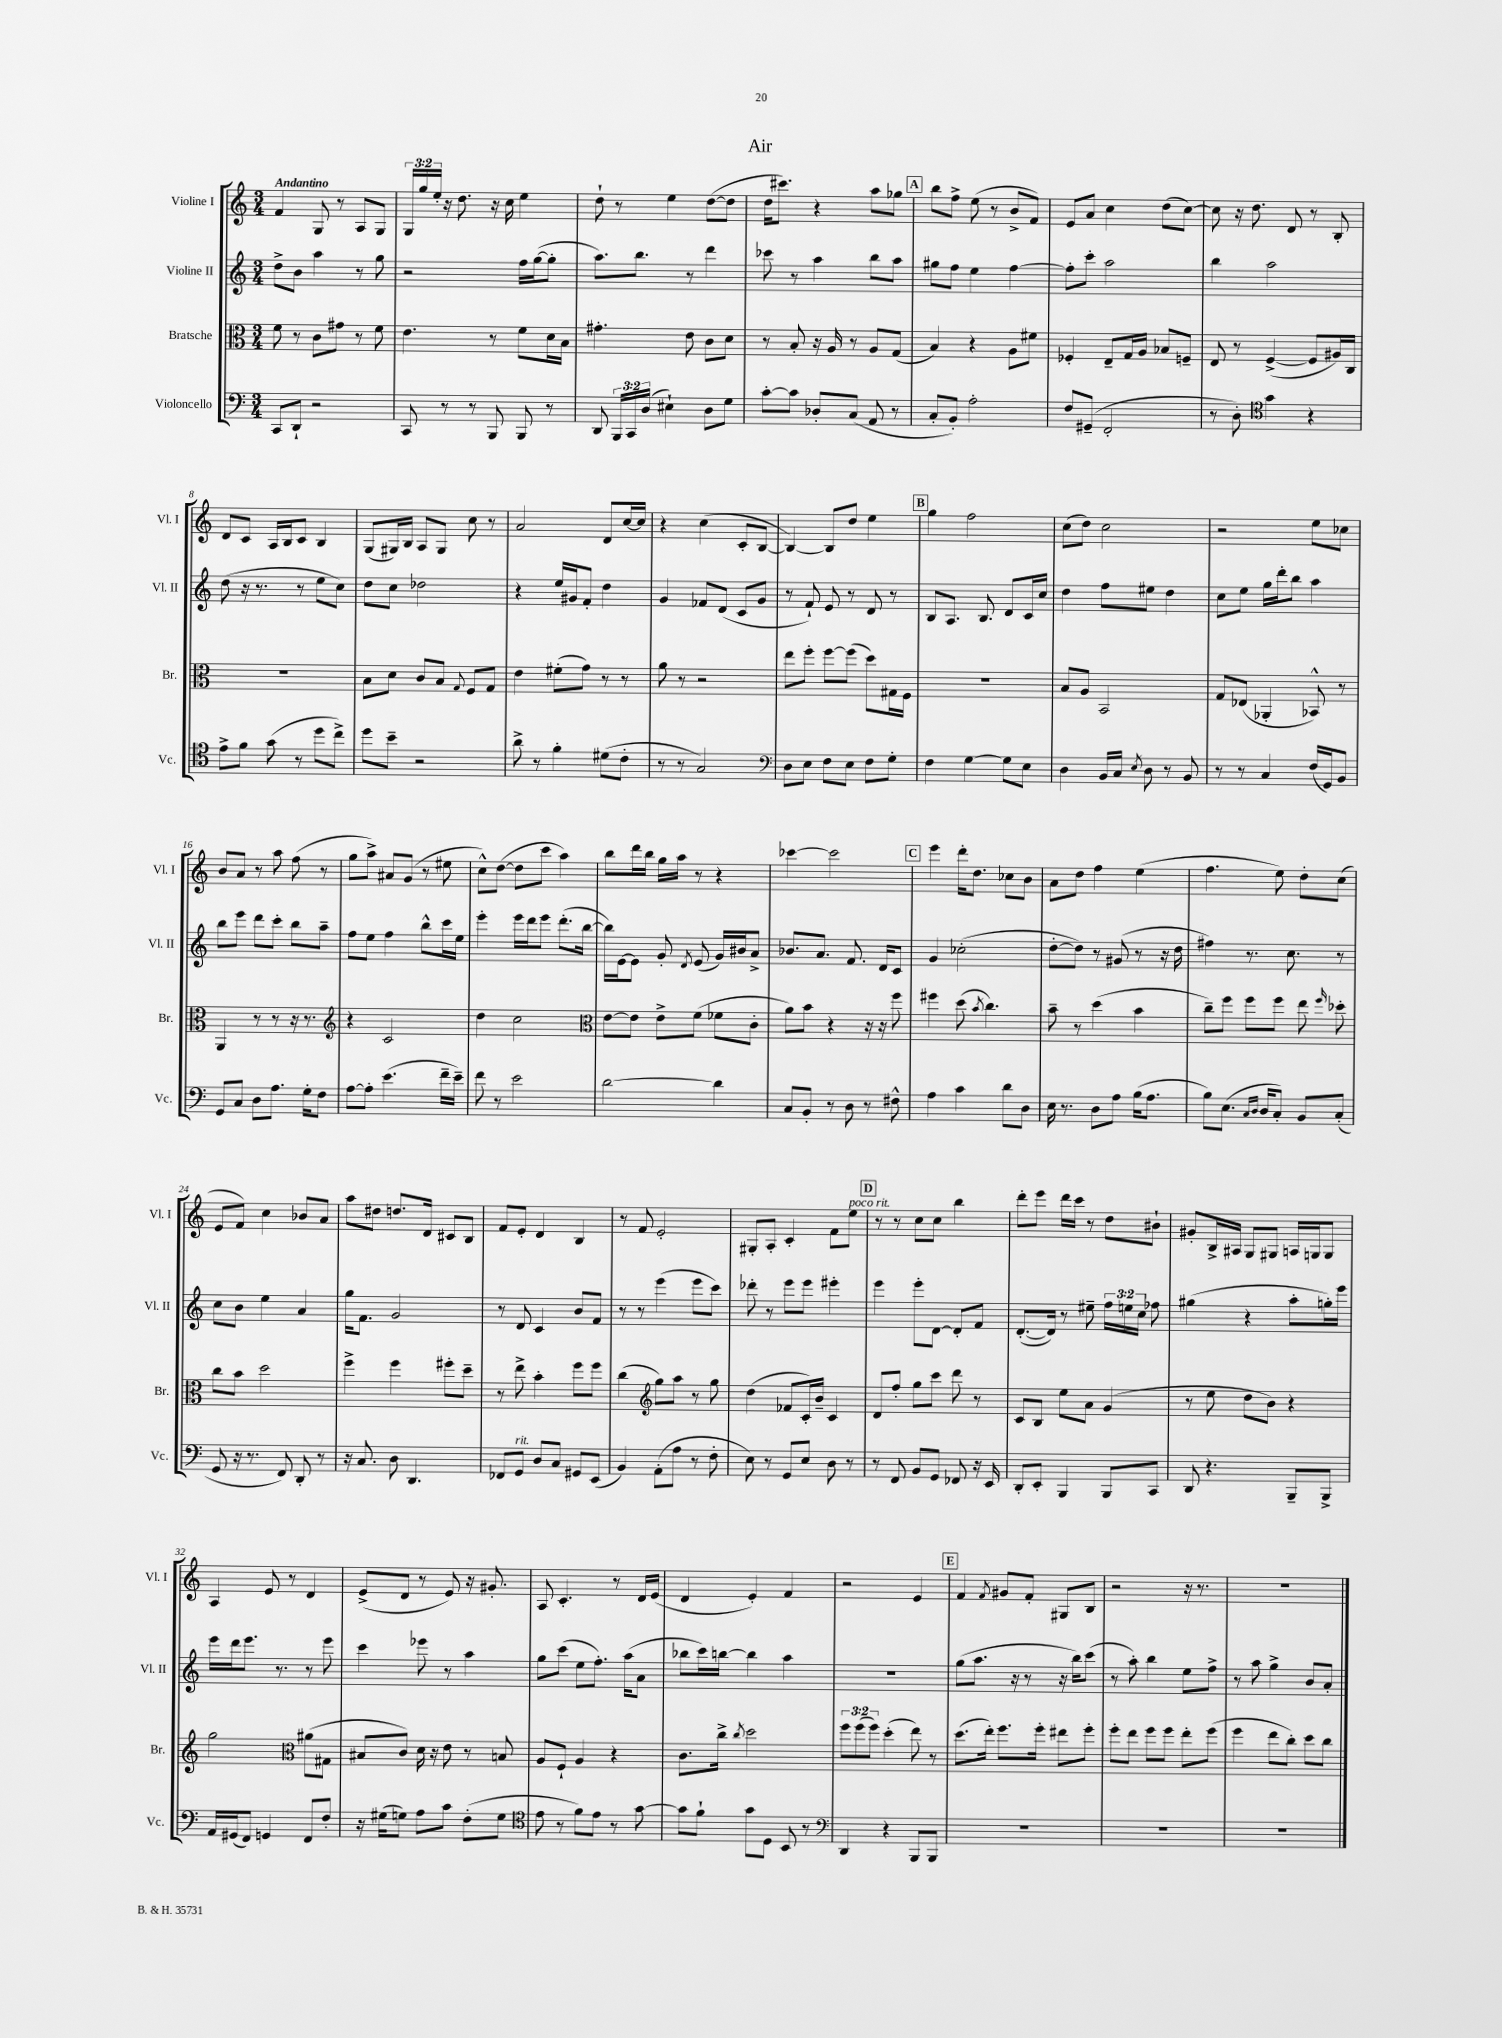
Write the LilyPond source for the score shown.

\header { title = "Air" }
<<
\new StaffGroup <<
\new Staff = "s0" \with { instrumentName = "Violine I" shortInstrumentName = "Vl. I" } {
    \clef treble \key c \major \numericTimeSignature \time 3/4 \override Staff.TupletNumber.text = #tuplet-number::calc-fraction-text \tempo "Andantino"
    \autoBeamOff f'4 g8 r8 a8[ g8] |
    \tuplet 3/2 { g16[ g''16 e''16]-. } r16 d''8. r16 c''16 e''4 |
    d''8-! r8 e''4 d''8[~( d''8] |
    d''16[ cis'''8.]) r4 a''8[ ges''8] |
    \mark \markup { \box "A" } b''8[ f''8]-> e''8( r8 b'8[-> f'8]) |
    e'8[ a'8] c''4 d''8[( c''8]~) |
    c''8 r16 d''8. d'8 r8 b8-. |
    d'8[ c'8] a16[ b16 c'8] b4 |
    g8[( gis16) b16] a8[ gis8] c''8 r8 |
    a'2 d'8[ c''16~ c''16] |
    r4 c''4( c'8[-. b8]~ |
    b4~) b8[ d''8] e''4 |
    \mark \markup { \box "B" } g''4 f''2 |
    c''8[( d''8]) c''2 |
    r2 e''8[ ces''8] |
    b'8[ a'8] r8 a''8 f''8( r8 |
    g''8[ a''8]->) ais'8[ g'8]( r8 eis''8 |
    c''8[-^) d''8]~( d''8[ c'''8] a''4) |
    b''8[ d'''16 b''16] g''16[ a''16] r8 r4 |
    ces'''4~ ces'''2 |
    \mark \markup { \box "C" } e'''4 d'''16[-. d''8.] ces''8[ b'8] |
    a'8[ d''8] f''4 e''4( |
    f''4. e''8) d''8[-. c''8]( |
    e'8[ f'8]) c''4 bes'8[ a'8] |
    a''8[ dis''8] d''8.[ d'16] cis'8[ b8] |
    f'8[ e'8]-. d'4 b4 |
    r8 f'8 e'2-. |
    gis8[-. a8]-. c'4-. f'8[ e''8]^\markup { \italic "poco rit." } |
    \mark \markup { \box "D" } r8 r8 c''8[ c''8] b''4 |
    d'''8[-. e'''8] d'''16[ c'''16] r8 d''8[ bis'8]-! |
    gis'8[-. b16-> ais16] g8[ gis8] a16[ g16 g8] |
    a4 e'8 r8 d'4 |
    e'8[->( d'8] r8 e'8) r16 gis'8.-. |
    a8 c'4.-. r8 d'16[ e'16]( |
    d'4 e'4-.) f'4 |
    r2 e'4 |
    \mark \markup { \box "E" } f'4 \acciaccatura { f'8 } gis'8[ f'8]-. gis8[ b8] |
    r2 r16 r8. |
    R2. \bar "|." |
}
\new Staff = "s1" \with { instrumentName = "Violine II" shortInstrumentName = "Vl. II" } {
    \clef treble \key c \major \numericTimeSignature \time 3/4 \override Staff.TupletNumber.text = #tuplet-number::calc-fraction-text
    \autoBeamOff d''8[-> b'8] a''4 r8 g''8 |
    r2 f''16[ g''16~( g''8]-. |
    a''8.[) b''8.] r8 d'''4 |
    ces'''8 r8 a''4 b''8[ a''8] |
    \mark \markup { \box "A" } gis''8[ f''8] e''4 f''4~ |
    f''8[-. c'''8]-. a''2 |
    b''4 a''2 |
    d''8( r16 r8. r8 e''8[ c''8]) |
    d''8[ c''8] des''2 |
    r4 e''16[ gis'16 f'8]-. d''4 |
    g'4 fes'8[ d'8]( c'8[ g'8] |
    r8 f'8-!) e'8 r8 d'8 r8 |
    \mark \markup { \box "B" } b8[ a8.] b8. d'8[ c'16 c''16] |
    d''4 f''8[ eis''8] d''4 |
    c''8[ e''8] g''16[ d'''16-. b''8] a''4 |
    b''8[ e'''8] d'''8[ c'''8]-. b''8[ a''8]-- |
    f''8[ e''8] f''4 b''8[-^ c'''16 e''16] |
    e'''4-. e'''16[ d'''16 e'''8] d'''8.[-.( b''16]~ |
    b''16[) e'16~ e'8] g'8-. \acciaccatura { d'8 } e'8( g'16[) bis'16 a'8]-> |
    bes'8.[ a'8.] f'8. d'16[ c'8] |
    \mark \markup { \box "C" } g'4 ces''2-.( |
    d''8[~-. d''8]) r8 gis'8( r8 r16 d''16 |
    fis''4) r8. c''8. r8 |
    c''8[ b'8] e''4 a'4 |
    g''16[ f'8.] g'2 |
    r8 d'8 c'4 b'8[ f'8] |
    r8 r8 e'''4( e'''8[ c'''8]) |
    des'''8-. r8 e'''8[ e'''8] eis'''4-. |
    \mark \markup { \box "D" } e'''4 e'''8[-. d'8]~ d'8[-. f'8] |
    d'8.[~-.( d'16]) r8 eis''8-- \tuplet 3/2 { f''16[ e''16 c''16] } fes''8 |
    gis''4( r4 a''8[-. g''16-.) e'''16] |
    e'''16[ d'''16 e'''8.] r8. r8 e'''8 |
    c'''4 ees'''8 r8 a''4 |
    g''8[ c'''8]( e''8[ f''8.]-.) a''16[( a'8] |
    bes''8[ c'''16) b''16]~ b''4 a''4 |
    R2. |
    \mark \markup { \box "E" } g''8[( a''8.] r16 r8 r16 b''16[) c'''8]( |
    r8 a''8-.) b''4 e''8[ f''8]-> |
    r8 a''8 g''4-> b'8[ a'8]-. \bar "|." |
}
\new Staff = "s2" \with { instrumentName = "Bratsche" shortInstrumentName = "Br." } {
    \clef alto \key c \major \numericTimeSignature \time 3/4 \override Staff.TupletNumber.text = #tuplet-number::calc-fraction-text
    \autoBeamOff f'8 r8 c'8[ gis'8] r8 f'8 |
    e'4. r8 f'8[ d'16 b16] |
    gis'4.-. e'8 c'8[ d'8] |
    r8 b8-. r16 a16 r8 a8[ g8]( |
    \mark \markup { \box "A" } b4) r4 a8[ fis'8] |
    fes4-. e8[-- g16 a16] bes8[ f8]-- |
    e8 r8 f4~->( f8[ ais16) c16] |
    R2. |
    b8[ d'8] c'8[ b8] \appoggiatura { g8 } f8[ g8] |
    e'4 fis'8[-.( g'8]) r8 r8 |
    a'8 r8 r2 |
    e''8[ f''8]-. f''8[~ f''8]( d''8[) gis16 f16] |
    \mark \markup { \box "B" } R2. |
    b8[ a8] b,2 |
    g8[ ees8]( aes,4-. bes,8-^) r8 |
    a,4 r8 r8 r16 r8. |
    \clef treble r4 c'2 |
    d''4 c''2 |
    \clef alto e'8[~ e'8] e'8[-> f'8]( fes'8[ c'8]-. |
    a'8[) b'8] r4 r16 r16 f''8 |
    \mark \markup { \box "C" } fis''4 d''8( \acciaccatura { b'8 } c''4.) |
    b'8-- r8 d''4( b'4 |
    c''8[--) f''8] f''8[ f''8] e''8 \grace { f''16 } des''8-. |
    c''8[ b'8] d''2 |
    f''4-> f''4 fis''8[-. d''8]-- |
    r8 e''8-> b'4-. f''8[ f''8] |
    c''4( \clef treble g''8[) a''8] r8 g''8 |
    d''4( fes'8[ c'16-.) b'16]-- c'4 |
    \mark \markup { \box "D" } d'8[ f''8]-. g''8[ c'''8] d'''8 r8 |
    c'8[ b8] e''8[ a'8] g'4( |
    r8 e''8 d''8[ b'8]) r4 |
    g''2 \clef alto ais'8[( gis8] |
    bis8[ c'8]) d'16 r16 e'8 r8 b8 |
    a8[ f8]-! a4 r4 |
    c'8.[ c''16]-> \acciaccatura { c''8 } d''2 |
    \tuplet 3/2 { f''8[ f''8( f''8]) } d''4-.( e''8) r8 |
    \mark \markup { \box "E" } d''8.[( e''16]-.) f''8.[ f''16]-. eis''8[ f''8]-. |
    f''8[-. e''8] f''8[ f''8] e''8[-. f''8]( |
    f''4 e''8[ c''8]-.) d''8[ c''8] \bar "|." |
}
\new Staff = "s3" \with { instrumentName = "Violoncello" shortInstrumentName = "Vc." } {
    \clef bass \key c \major \numericTimeSignature \time 3/4 \override Staff.TupletNumber.text = #tuplet-number::calc-fraction-text
    \autoBeamOff c,8[ d,8]-! r2 |
    c,8 r8 r8 b,,8 b,,8 r8 |
    d,8 \tuplet 3/2 { b,,16[ c,16 d16]( } eis4-!) d8[ g8] |
    c'8[~-. c'8] des8[-. c8]( a,8 r8 |
    \mark \markup { \box "A" } c8[-. b,8]-.) a2-. |
    f8[ gis,8]--( f,2-. |
    r8 d8-.) \clef tenor g'4 r4 |
    e'8[-> f'8] g'8( r8 d''8[ c''8]->) |
    d''8[ b'8]-- r2 |
    a'8-> r8 f'4-. dis'8[( c'8]-. |
    r8 r8 g2) |
    \clef bass d8[ e8] f8[ e8] f8[ g8]-. |
    \mark \markup { \box "B" } f4 g4~ g8[ e8] |
    d4 b,16[ c16] \acciaccatura { e8 } d8 r8 b,8 |
    r8 r8 c4 f16[( g,16) b,8] |
    g,8[ c8] d8[ a8.] g16[-. f8] |
    a8[~ a8]-. e'4.( f'16[-- e'16]--) |
    f'8 r8 e'2 |
    d'2~ d'4 |
    c8[ b,8]-. r8 d8 r8 fis8-^ |
    \mark \markup { \box "C" } a4 c'4 d'8[ d8] |
    e16 r8. d8[ a8] b16[( a8.] |
    b8[) e8.]( \grace { c16[ d16] } d16[ c8]-.) b,8[ c8]-.( |
    g,8 r16 r8. f,8) d,8-. r8 |
    r16 c8. d8 d,4. |
    fes,8[ g,8]^\markup { \italic "rit." } d8[ c8] gis,8[ e,8]( |
    b,4) a,8[-.( a8] r8 f8-. |
    e8) r8 g,8[ e8] d8 r8 |
    \mark \markup { \box "D" } r8 f,8 b,8[ g,8] fes,8 r16 e,16 |
    d,8[-. e,8]-. b,,4 b,,8[ c,8] |
    d,8 r4. b,,8[-- b,,8]-> |
    a,16[ gis,16( f,8]) g,4 f,8[ f8]-. |
    r16 gis16[( g8]) a8[ c'8] f8[-.( g8] |
    \clef tenor e'8 r8 f'8[) e'8] r8 g'8~ |
    g'8[ f'8]-! g'8[ d8] b,8 r8 |
    \clef bass d,4 r4 b,,8[ b,,8] |
    \mark \markup { \box "E" } R2. |
    R2. |
    R2. \bar "|." |
}
>>
>>
